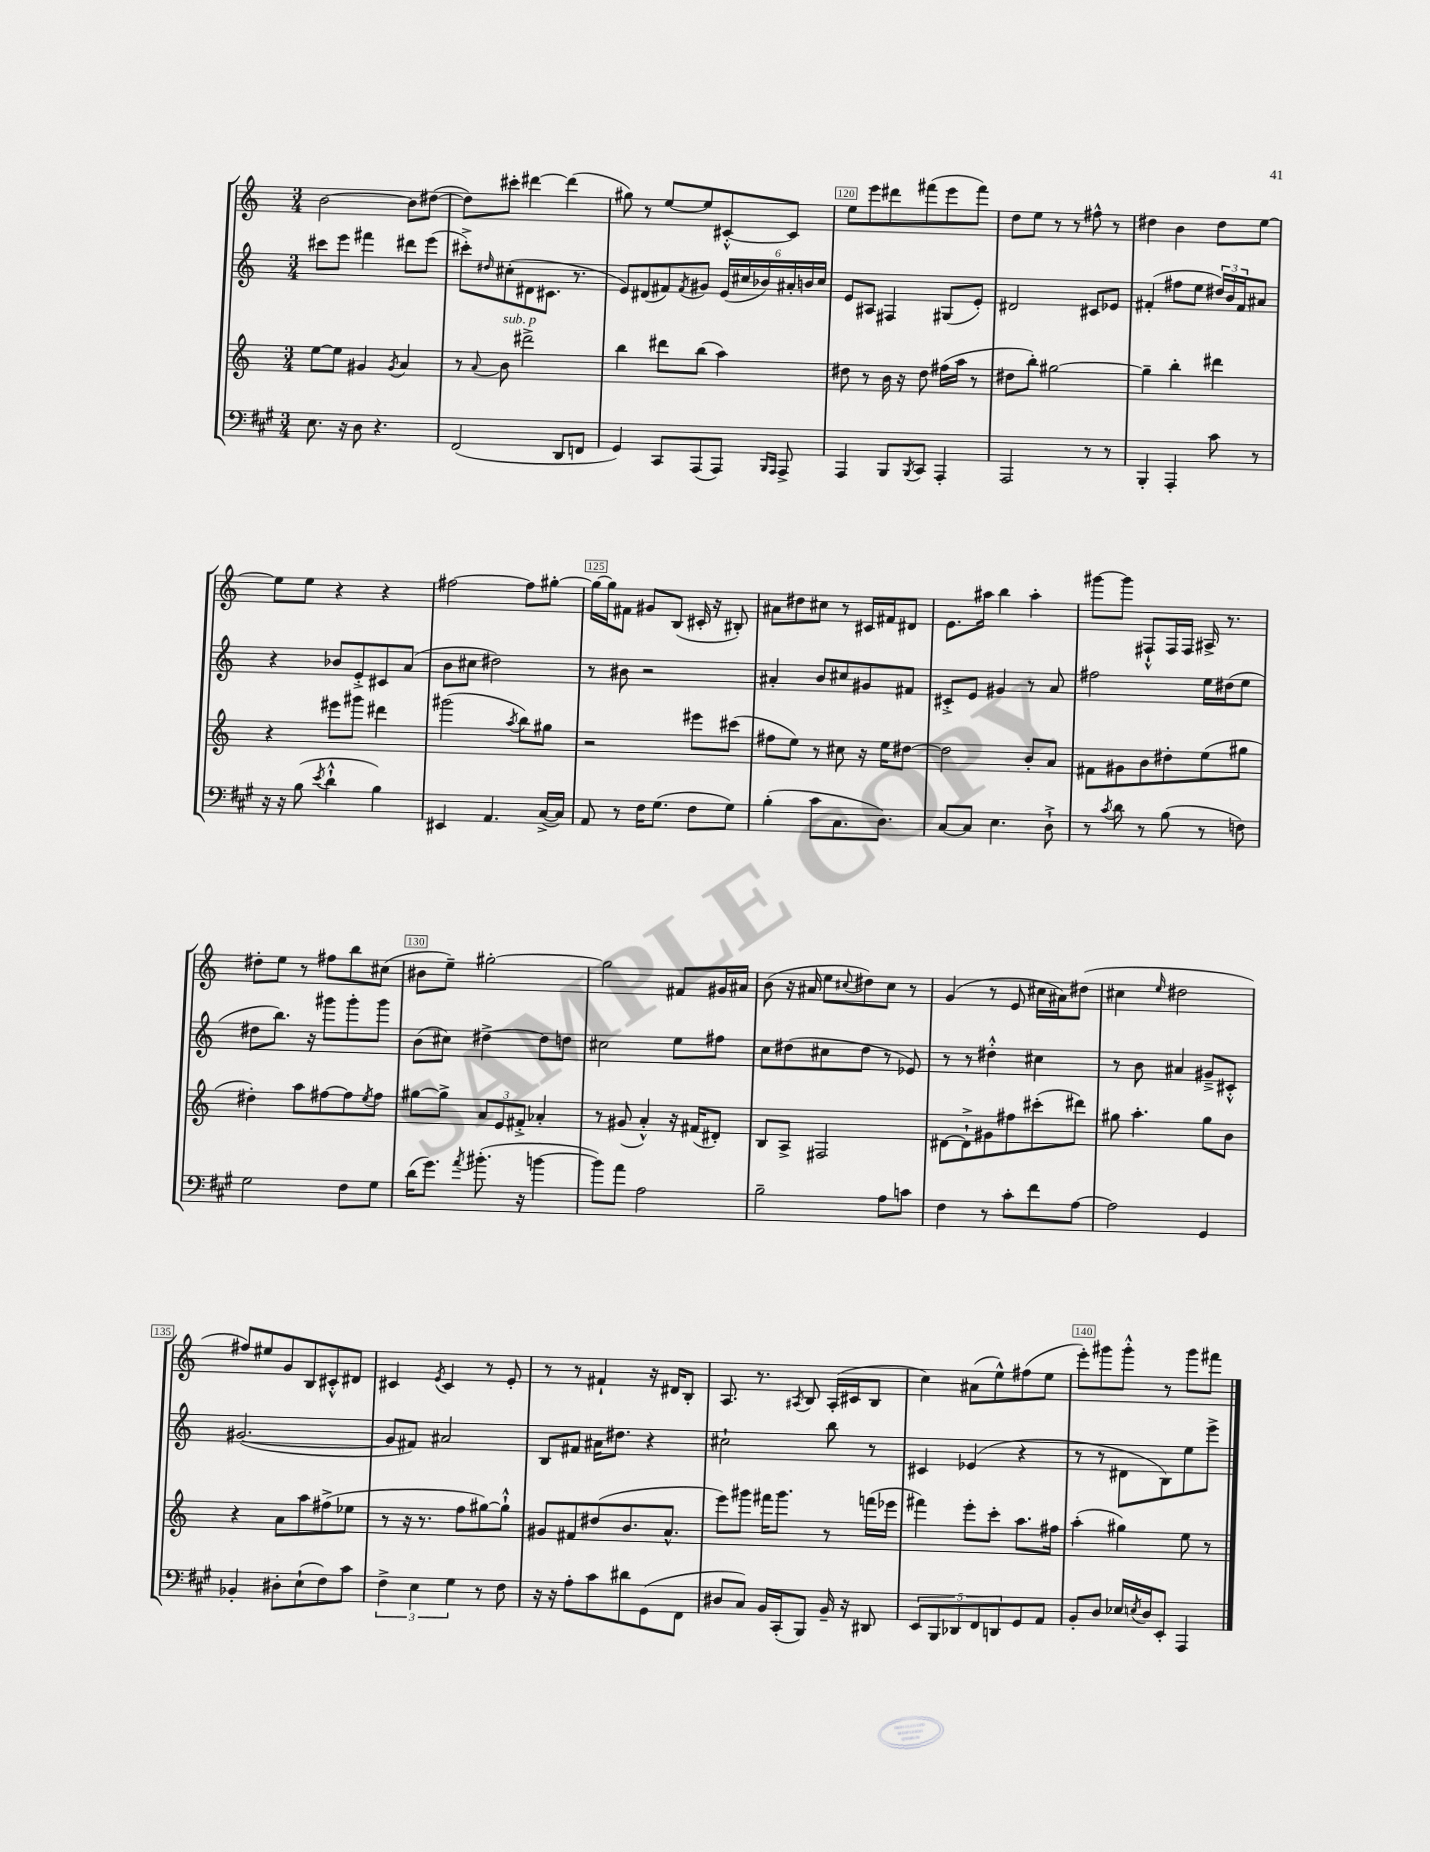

**kern	**kern	**kern	**kern
*staff4	*staff3	*staff2	*staff1
*clefF4	*clefG2	*clefG2	*clefG2
*k[f#c#g#]	*k[]	*k[]	*k[]
*M3/4	*M3/4	*M3/4	*M3/4
8.E	[8ee	8ccc#	[2b
.	8ee]	8eee	.
16r	.	.	.
8D	4g#	4fff#	.
4.r	.	.	.
.	8qg#	.	.
.	4a	8ddd#	8b]
.	.	(8eee	([8dd#
=	=	=	=
(2FF#	8r	8ccc#'^)	8dd#])
.	8qqa	16qqdd#	.
.	8b	(8cc#'	8ccc#'
.	2ddd#^	8d#	[4ddd#
.	.	8.c#	.
8DD	.	.	(4ddd#]
.	.	8.r	.
8FF	.	.	.
=	=	=	=
4GG#)	4bb	8e)	8gg#)
.	.	(8d#	8r
8CC#	8ddd#	8f#)	[8ee
.	.	8qf#	.
(8AAA	(8bb	8g#	8ee]
8AAA)	4aa)	(24e	[8c#'^^
.	.	24cc#	.
.	.	24b-)	.
16qqBBB	.	.	.
16qqAAA	.	.	.
8AAA^	.	24a#'	8c#]
.	.	24b	.
.	.	24cc#	.
=	=	=	=
4AAA	8dd#	8e	8ee
.	8r	8A#	8eee
8BBB	16b	4F#	8ddd#
.	16r	.	.
8qBBB	.	.	.
8CC#	8dd#	.	(8fff#
4AAA'	(16ff#	(8G#	8eee
.	16aa	.	.
.	8r	8e')	8fff#)
=	=	=	=
2AAA	8dd#	2d#	8dd
.	8bb')	.	8ee
.	[2gg#	.	8r
.	.	.	8r
8r	.	8c#	8ff#^^
8r	.	8e-	8r
=	=	=	=
4BBB'	4gg#~]	(4f#'	4dd#
4AAA'	4bb'	8ff#	4b
.	.	8ee	.
8c#	4ddd#	24dd#)	8dd#
.	.	24b	.
.	.	24f#	.
8r	.	8a#	[8ee
=	=	=	=
16r	4r	4r	8ee]
16r	.	.	.
(8B	.	.	8ee
8qe	.	.	.
4d`^^	8eee#	8b-	4r
.	8ggg#	8e'^	.
4B)	4ddd#	8c#	4r
.	.	(8a	.
=	=	=	=
4EE#	(2ggg#	8b	[2ff#
.	.	8cc#	.
4.AA	.	2dd#)	.
.	8qaa	.	.
.	8bb)	.	8ff#]
([16C#^	8gg#	.	[8gg#'
16C#])	.	.	.
=	=	=	=
8AA	2r	8r	16gg#_
.	.	.	16gg#]
8r	.	8b#	8f#
16F#	.	2r	8g#
(8.G#	.	.	.
.	.	.	(8B
8F#	8eee#	.	16c#'
.	.	.	16r
8G#)	(8ccc#	.	8B#')
=	=	=	=
(4B'	8ff#	4a#'	8a#
.	8ee)	.	8dd#
8c#	8r	8b	8cc#
8.C#	8cc#	8cc#	8r
.	16r	8g#	16c#
8.D)	16ee	.	16f#
.	[8dd#	8f#	8d#
=	=	=	=
[8C#	2dd#]	8c#'^	8.e
8C#]	.	8e	.
.	.	.	16aa#
4.E	.	4g#	4bb
.	8b'	8r	4aa#'
8D`^	8a	8a	.
=	=	=	=
8r	8f#	2ff#	[8ggg#
8qc#	.	.	.
8d	8g#	.	8ggg#]
8r	8b	.	8F#`^^
(8B	8dd#'	.	16F#
.	.	.	16F#
8r	(8ee	16ee	16A#^
.	.	(16dd#	8.r
8F)	8gg#	8ee	.
=	=	=	=
2G#	4dd#')	8dd#	8dd#'
.	.	8.bb)	8ee
.	8aa	.	8r
.	.	16r	.
.	[8ff#	8ggg#	8ff#
8F#	8ff#]	8ggg#'	8bb
.	8qee	.	.
8G#	8ff#	8ggg#	(8cc#
=	=	=	=
(16d	[8gg#	(8b	8b#
8.g#)	.	.	.
.	8gg#^]	8cc#)	8ee~)
8qa	.	.	.
(8.b#'	12a	[4dd#^	[2gg#'
.	12e	.	.
.	12f#'^	.	.
16r	.	.	.
[4b	4a-'	8dd#]	.
.	.	8dd	.
=	=	=	=
8b])	8r	2cc#	2gg#]
8a	(8g#	.	.
2A	4a'^^)	.	.
.	16r	8ee	8f#
.	(16f#	.	.
.	8d#')	8ff#	16g#
.	.	.	16a#
=	=	=	=
2B~	8B	8cc	(8b
.	8A^	(8dd#	16r
.	.	.	16a#
.	2F#	8cc#	8ee
.	.	.	8qqcc#
.	.	8dd#	8dd#)
8A	.	8r	8cc#
8c	.	8e-)	8r
=	=	=	=
4F#	[8d#	8r	(4g
.	8d#`^]	8r	.
8r	8g#	4dd#'^^	8r
8c#'	8ff#	.	8e
8f#	(8ccc#'	4cc#	16cc#
.	.	.	16a#)
[8A	8ddd#)	.	(8dd#
=	=	=	=
2A]	8gg#	8r	4cc#
.	4.aa'	8b	.
.	.	.	16qqee
.	.	4a#	2dd#
4GG#	8gg#	8g#~^	.
.	8b	8c#'^^	.
=	=	=	=
4BB-'	4r	([2.g#	8ff#)
.	.	.	8ee#
8D#'	8a	.	8g
(8E`	8aa	.	8B
8F#)	(8ff#^	.	8c#'^^
8c#	8ee-	.	8d#
=	=	=	=
6F#^	8r	8g#]	4c#
.	16r	8f#)	.
6E	.	.	.
.	8.r	.	.
.	.	.	8qe
.	.	2a#	4c#
6G#	.	.	.
.	8ff	.	.
8r	[8gg#)	.	8r
8F#	8gg#`^^]	.	8e'
=	=	=	=
16r	8g#	8B	8r
16r	.	.	.
8A'	8f#	8f#	8r
8c#	(8dd#	16a#	4f#`
.	.	8.dd#	.
8d#	8.b	.	.
(8GG#	.	4r	16r
.	8.a^^	.	16d#
8FF#	.	.	8B'
=	=	=	=
8D#	8eee)	2cc#`	8.A
8C#)	8ggg#	.	.
.	.	.	8.r
16BB	16fff#	.	.
(16CC#'	8.ggg#	.	.
.	.	.	8qA#
8BBB)	.	.	8B
16BB~	8r	8bb	(16A#'
16r	.	.	16c#
8DD#	(16fff	8r	8B
.	16eee-	.	.
=	=	=	=
10EE	4fff#)	4c#	4cc)
10BBB	.	.	.
10DD-	.	.	.
.	8eee'	(4e-	(8a#
10FF#	.	.	.
.	8ccc'	.	8ee^^)
10DD	.	.	.
8GG#	8.aa	4r	(8ff#
8AA	.	.	8ee
.	16ff#	.	.
=	=	=	=
8BB'	(4aa'	8r	8eee')
8D	.	8r	8ggg#
16E-	4gg#)	8d#	8ggg#'^^
8qE	.	.	.
16D	.	.	.
8EE'	.	8B)	8r
4AAA	8ee	8ee	8ggg#
.	8r	8eee^	8fff#
==	==	==	==
*-	*-	*-	*-
